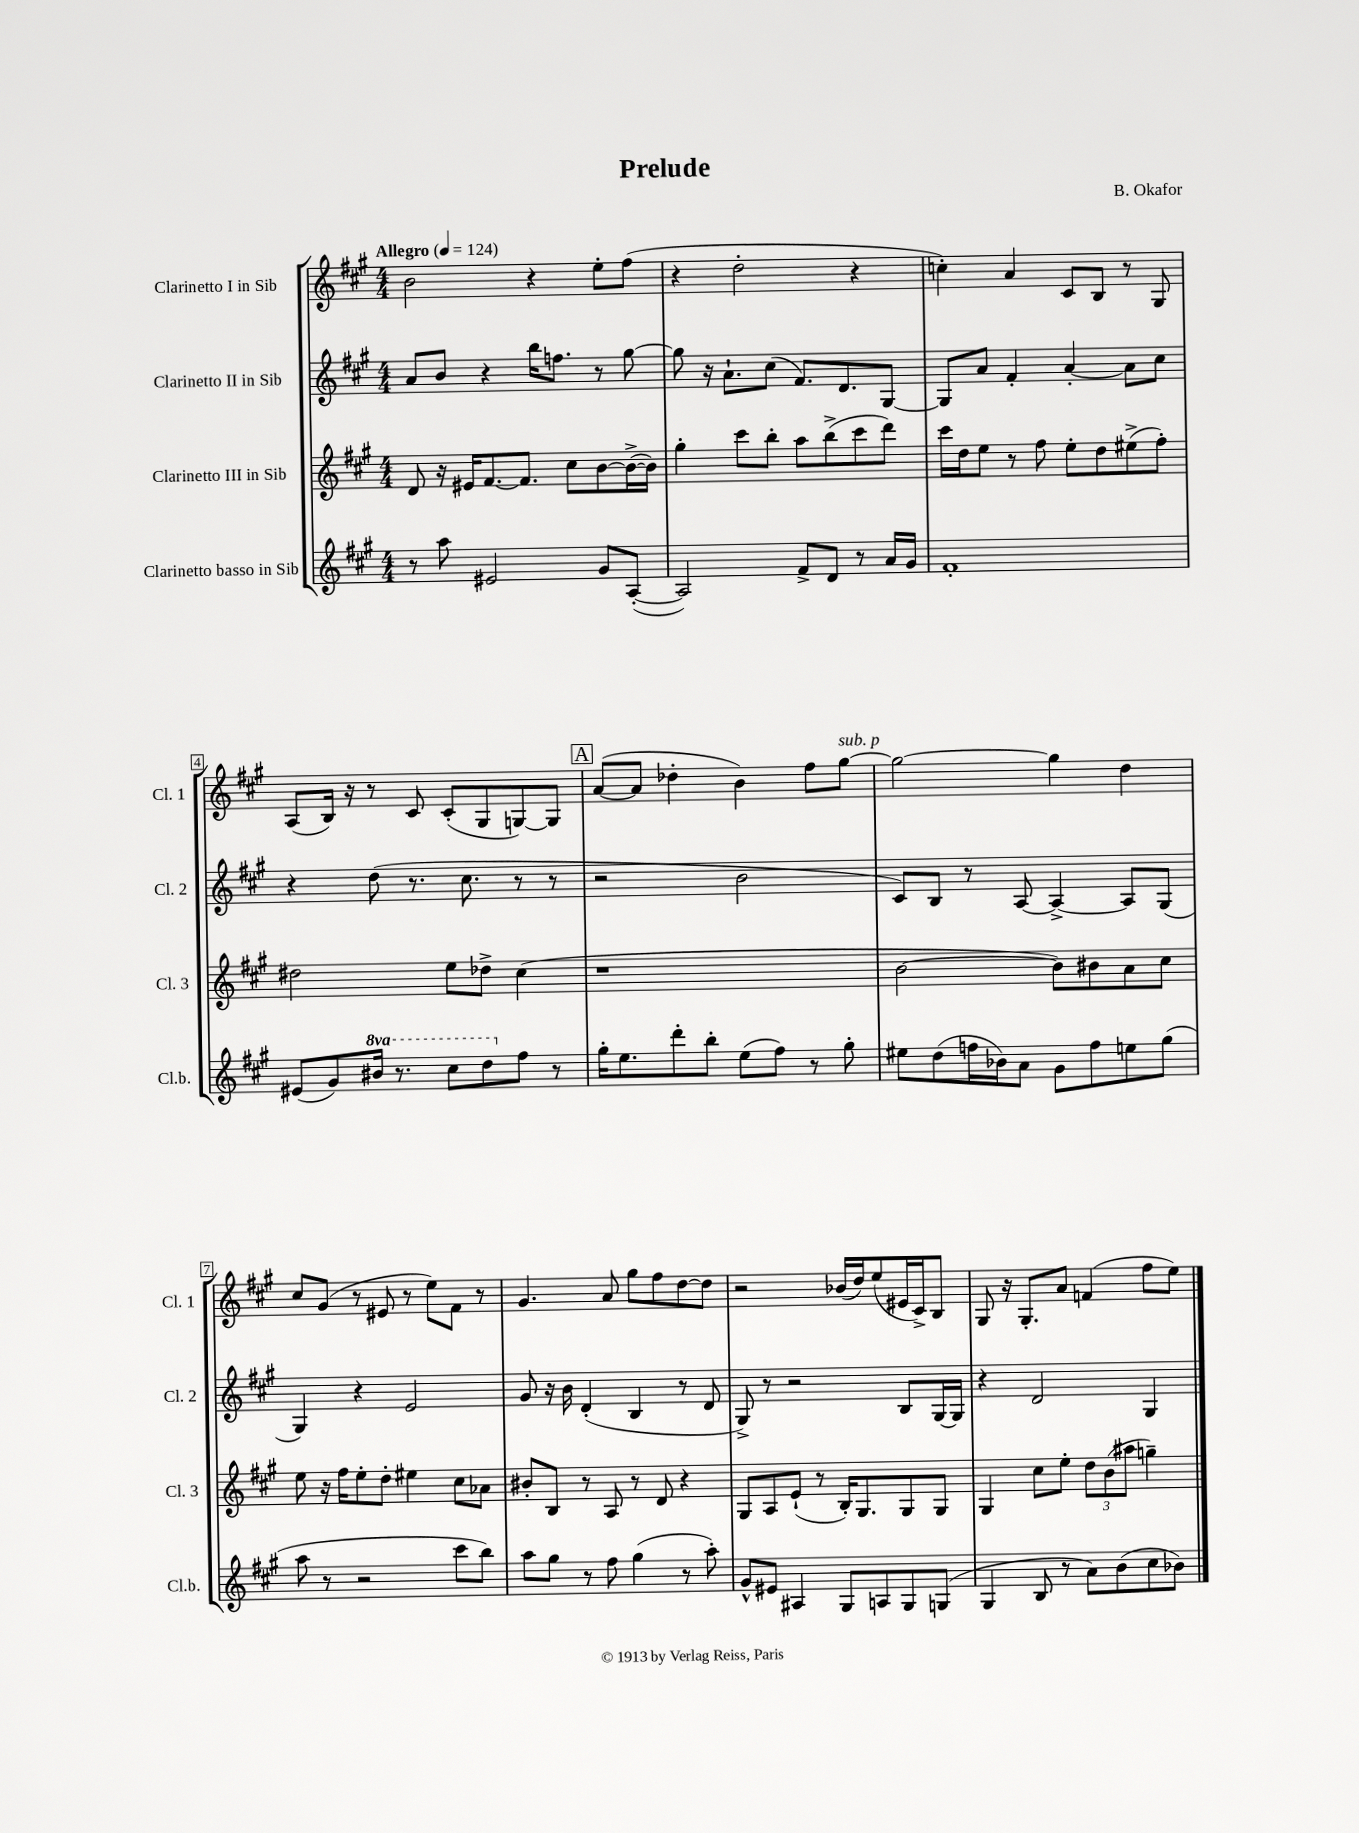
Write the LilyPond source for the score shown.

\header { title = "Prelude" composer = "B. Okafor" }
<<
\new StaffGroup <<
\new Staff = "s0" \with { instrumentName = "Clarinetto I in Sib" shortInstrumentName = "Cl. 1" } {
    \clef treble \key a \major \numericTimeSignature \time 4/4 \tempo "Allegro" 4 = 124
    \autoBeamOff b'2 r4 e''8[-. fis''8]( |
    r4 d''2-. r4 |
    c''4-.) a'4 cis'8[ b8] r8 gis8 |
    a8[( b16]) r16 r8 cis'8 cis'8[-.( gis8 g8~) g8] |
    \mark \markup { \box "A" } a'8[~( a'8] des''4-. b'4) fis''8[ gis''8]~^\markup { \italic "sub. p" } |
    gis''2~ gis''4 d''4 |
    cis''8[ gis'8]( r8 eis'8 r8 e''8[) fis'8] r8 |
    gis'4. a'8 gis''8[ fis''8 d''8~ d''8] |
    r2 bes'16[( d''16) e''8( eis'16 cis'16->) b8] |
    gis8 r16 gis8.[-. a'8] f'4( fis''8[ e''8]) \bar "|." |
}
\new Staff = "s1" \with { instrumentName = "Clarinetto II in Sib" shortInstrumentName = "Cl. 2" } {
    \clef treble \key a \major \numericTimeSignature \time 4/4
    \autoBeamOff a'8[ b'8] r4 b''16[ f''8.] r8 gis''8~ |
    gis''8 r16 a'8.[-! cis''8]( fis'8.[) d'8. gis8]~ |
    gis8[ a'8] fis'4-. a'4~-. a'8[ cis''8] |
    r4 d''8( r8. cis''8. r8 r8 |
    \mark \markup { \box "A" } r2 b'2 |
    cis'8[) b8] r8 a8~ a4~-> a8[ gis8]( |
    gis4) r4 e'2 |
    gis'8 r16 b'16 d'4-.( b4 r8 d'8 |
    gis8->) r8 r2 b8[ gis16~ gis16] |
    r4 d'2 gis4 \bar "|." |
}
\new Staff = "s2" \with { instrumentName = "Clarinetto III in Sib" shortInstrumentName = "Cl. 3" } {
    \clef treble \key a \major \numericTimeSignature \time 4/4
    \autoBeamOff d'8 r16 eis'16[ fis'8.~ fis'8.] cis''8[ b'8~ b'16~->( b'16]) |
    gis''4-. cis'''8[ b''8]-. a''8[ b''8->( cis'''8 d'''8]) |
    cis'''16[ d''16 e''8] r8 fis''8 e''8[-. d''8 eis''8->( fis''8]-.) |
    dis''2 e''8[ des''8]-> cis''4( |
    \mark \markup { \box "A" } r1 |
    b'2~ b'8[) bis'8 a'8 cis''8] |
    e''8 r16 fis''16[ e''8-. d''8]-. eis''4 cis''8[ aes'8] |
    bis'8[-. b8] r8 a8 r8 d'8 r4 |
    gis8[ a8 e'8]-!( r8 b16[-.) gis8. gis8 gis8] |
    gis4 cis''8[ e''8]-. \tuplet 3/2 { d''8[ b'8( ais''8] } g''4--) \bar "|." |
}
\new Staff = "s3" \with { instrumentName = "Clarinetto basso in Sib" shortInstrumentName = "Cl.b." } {
    \clef treble \key a \major \numericTimeSignature \time 4/4 \set Staff.ottavationMarkups = #ottavation-simple-ordinals
    \autoBeamOff r8 a''8 eis'2 gis'8[ a8]~-.( |
    a2) fis'8[-> d'8] r8 a'16[ gis'16] |
    fis'1-. |
    eis'8[( gis'8) \ottava #1 bis''16] r8. cis'''8[ d'''8 \ottava #0 fis''8] r8 |
    \mark \markup { \box "A" } gis''16[-. e''8. d'''8-. b''8]-. e''8[( fis''8]) r8 gis''8-. |
    eis''8[ d''8( f''16 bes'16) a'8] gis'8[ f''8 e''8 gis''8]( |
    a''8 r8 r2 cis'''8[ b''8]) |
    a''8[ gis''8] r8 fis''8 gis''4( r8 a''8-.) |
    gis'8[-^ eis'8] ais4 gis8[ a8 gis8 g8]( |
    gis4 b8 r8 a'8[) b'8( cis''8 bes'8]) \bar "|." |
}
>>
>>
\layout { \context { \Score \override BarNumber.stencil = #(make-stencil-boxer 0.1 0.3 ly:text-interface::print) } }
